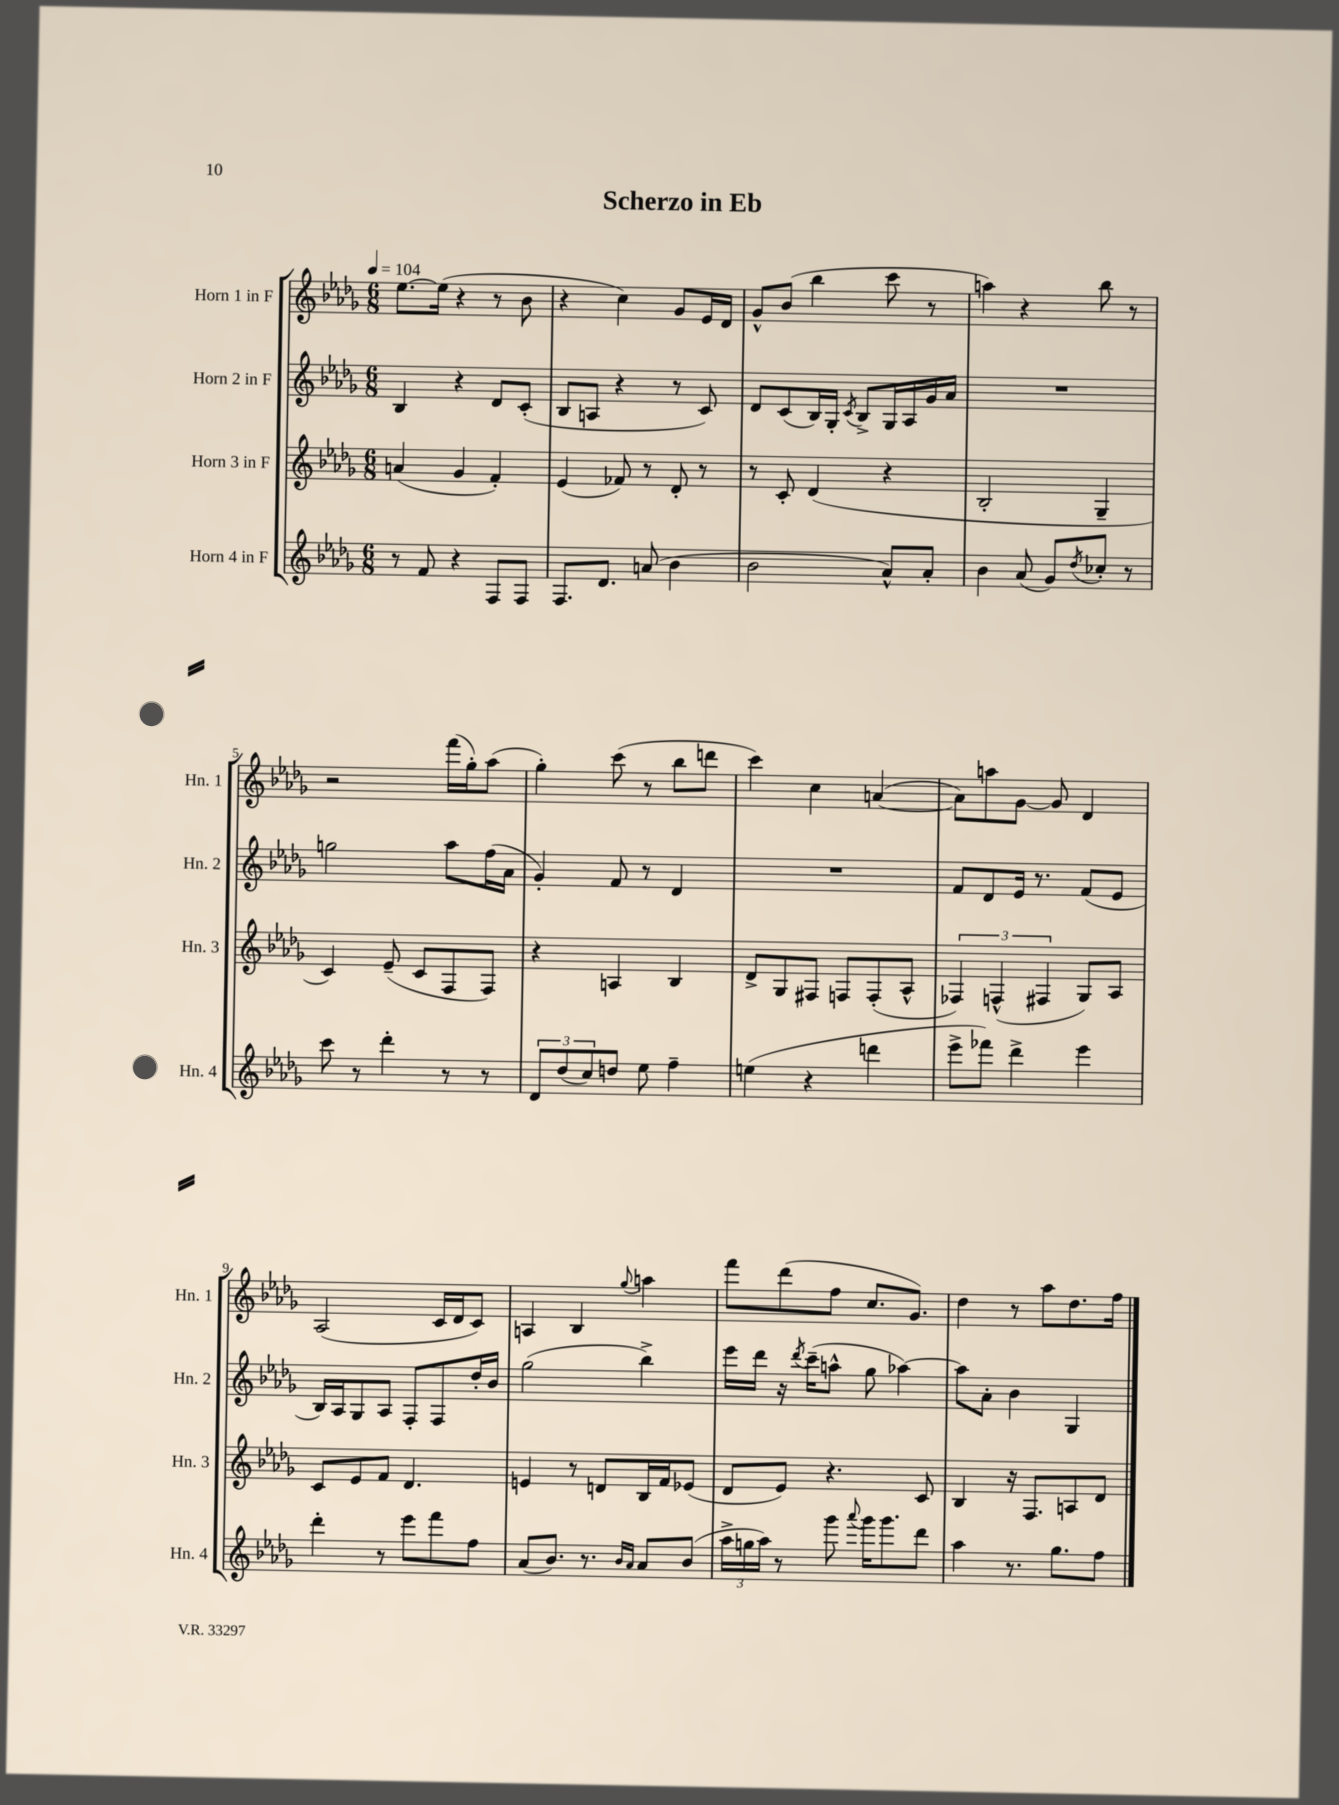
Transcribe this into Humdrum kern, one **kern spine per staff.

**kern	**kern	**kern	**kern
*staff4	*staff3	*staff2	*staff1
*clefG2	*clefG2	*clefG2	*clefG2
*k[b-e-a-d-g-]	*k[b-e-a-d-g-]	*k[b-e-a-d-g-]	*k[b-e-a-d-g-]
*M6/8	*M6/8	*M6/8	*M6/8
*MM104	*MM104	*MM104	*MM104
8r	(4a/	4B-/	[8.ee-\L
8f/	.	.	.
.	.	.	(16ee-\]Jk
4r	4g-/	4r	4r
8F/L	4f'/)	8d-/L	8r
8F/J	.	(8c'/J	8b-\
=	=	=	=
8.F/L	(4e-/	8B-/L	4r
.	.	8A/J	.
8.d-/J	.	.	.
.	8f-/)	4r	4cc\)
(8a/	8r	.	.
4b-\	8d-'/	8r	8g-/L
.	8r	8c/)	16e-/L
.	.	.	16d-/JJ
=	=	=	=
2b-\	8r	8d-/L	8g-^^/L
.	8c'/	(8c/	(8b-/J
.	(4d-/	16B-/L)	4bb-\
.	.	16G-'/JJ	.
.	.	8qc/	.
.	.	8B-^/L	.
8a-^^/L)	4r	16G-/L	8ccc\
.	.	16A-/	.
8a-'/J	.	16g-/	8r
.	.	16a-/JJ	.
=	=	=	=
4b-\	2B-'/	2.r	4aa\)
(8a-/	.	.	4r
8g-/L)	.	.	.
8qdd-/	.	.	.
8cc-'/J	4G-~/	.	8bb-\
8r	.	.	8r
=	=	=	=
8ccc\	4c/)	2gg\	2r
8r	.	.	.
4ddd-'\	(8e-~/	.	.
.	8c/L	.	.
8r	8F/	8aa-\L	(16fff\LL
.	.	.	16gg-'\J)
8r	8F/J)	(16ff\L	(8aa-\J
.	.	16a-\JJ	.
=	=	=	=
12d-/L	4r	4g-'/)	4gg-'\)
(12dd-/	.	.	.
12cc/)	.	.	.
8dd/J	4A/	8f/	(8ccc\
8ee-\	.	8r	8r
4ff~\	4B-/	4d-/	8bb-\L
.	.	.	8ddd\J
=	=	=	=
(4ee\	8d-^/L	2.r	4ccc\)
.	8G-/	.	.
4r	8F#/J	.	4cc\
.	8F/L	.	.
4ddd\	(8F'/	.	([4a/
.	8A-^^/J	.	.
=	=	=	=
8eee-^\L	6F-/)	8f/L	8a\]L)
8fff-\J)	.	8d-/	8aa\
.	(6F^^/	.	.
4ddd-^\	.	16e-/Jk	[8g-\J
.	.	8.r	.
.	6F#/	.	.
.	.	.	8g-/]
4eee-\	8G-/L)	(8f/L	4d-/
.	8A-/J	8e-/J	.
=	=	=	=
4ddd-'\	8c/L	16B-/LL)	(2A-/
.	.	16A-/J	.
.	8e-/	8G-/	.
8r	8f/J	8A-/J	.
8eee-\L	4.d-/	8F'/L	.
8fff\	.	8F/	16c/LL
.	.	.	16d-/J
8ff\J	.	16dd-'/L	8c/J)
.	.	16b-/JJ	.
=	=	=	=
(8a-/L	4e/	(2gg-\	4A/
8.b-/J)	.	.	.
.	8r	.	4B-/
8.r	.	.	.
.	8d/L	.	.
16qqb-/LL	.	.	.
16qqa-/JJ	.	.	8qqgg-/
8a-/L	16B-/L	4bb-^\)	4aa\
.	16f/J	.	.
(8b-/J	(8e-/J	.	.
=	=	=	=
24aa-^\LL	8d-/L	16eee-\LL	8fff\L
24gg\	.	.	.
.	.	16ddd-\JJ	.
24aa-\JJ)	.	.	.
8r	8e-/J)	16r	(8ddd-\
.	.	8qddd-/	.
.	.	(16ccc~\LK	.
8ggg-\	4.r	8aa^^\J	8ff\J
8qqaaa-/	.	.	.
16ggg-\LK	.	8gg-\	8.cc/L
8.ggg-\	.	.	.
.	.	[4aa-\)	.
.	.	.	8.g-/J)
8ddd-\J	8c/	.	.
=	=	=	=
4aa-\	4B-/	8aa-\]L	4dd-\
.	.	8a-'\J	.
8.r	16r	4b-\	8r
.	8.F/L	.	.
.	.	.	8aa-\L
8.gg-\L	.	.	.
.	8A/	4G-/	8.dd-\
8ff\J	8d-/J	.	.
.	.	.	16ff\Jk
==	==	==	==
*-	*-	*-	*-
